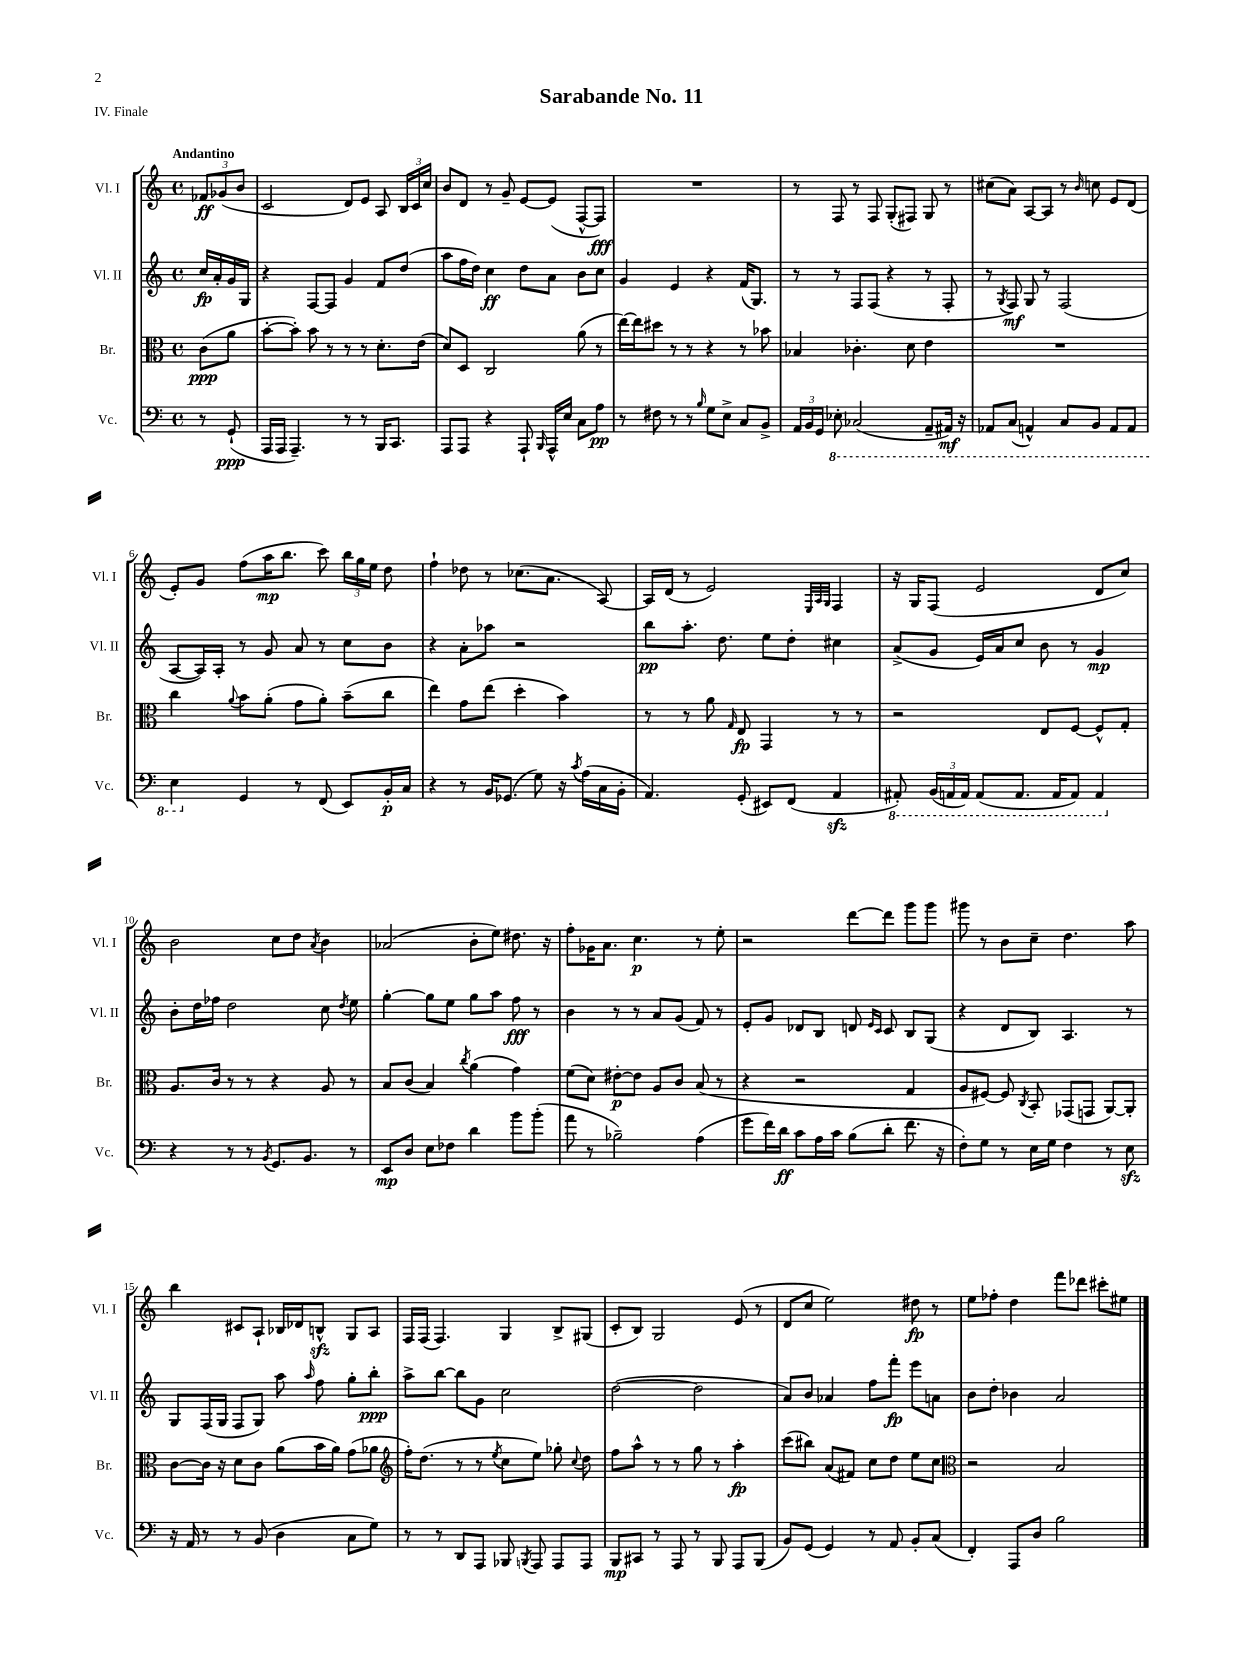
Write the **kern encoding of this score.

**kern	**kern	**kern	**kern
*staff4	*staff3	*staff2	*staff1
*clefF4	*clefC3	*clefG2	*clefG2
*k[]	*k[]	*k[]	*k[]
*M4/4	*M4/4	*M4/4	*M4/4
*met(c)	*met(c)	*met(c)	*met(c)
8r	(8c	16cc	12f-
.	.	16a'	.
.	.	.	(12g-
(8GG`	8a	16g	.
.	.	.	12b
.	.	16G	.
=	=	=	=
16AAA	[8b'	4r	2c
16AAA	.	.	.
4.AAA~)	8b'])	.	.
.	8b	[8F	.
.	8r	8F]	.
8r	8r	4g	8d)
8r	8r	.	8e
16BBB	8.d'	8f	8A
8.CC	.	.	.
.	.	(8dd	24B
.	.	.	24c
.	(16e	.	.
.	.	.	24cc
=	=	=	=
8AAA	8d)	8aa	8b
8AAA	8D	16ff	8d
.	.	16dd)	.
4r	2C	4cc	8r
.	.	.	8g~
8AAA`	.	8dd	[8e
16qqBBB	.	.	.
16AAA^^	.	8a	(8e]
16E	.	.	.
8C	(8a	8b	[8F^^
8A	8r	8cc	8F])
=	=	=	=
8r	[16ee)	4g	1r
.	16ee]	.	.
8F#	8dd#	.	.
8r	8r	4e	.
8r	8r	.	.
16qqB	.	.	.
8G	4r	4r	.
8E^	.	.	.
8C	8r	(16f	.
.	.	8.G)	.
8BB^	8b-	.	.
=	=	=	=
24AA	4B-	8r	8r
24BB	.	.	.
24GG	.	.	.
8EE-'	.	8r	8F
(2CC-	4.c-'	8F	8r
.	.	(8F	8F
.	.	4r	(8G'
.	8d	.	8F#)
8AAA~	4e	8r	8G
16AAA#)	.	8F'	8r
16r	.	.	.
=	=	=	=
8AAA-	1r	8r	(8cc#
.	.	8qG	.
(8CC	.	8F)	8a)
4AAA^^)	.	8G	[8A
.	.	8r	8A]
8CC	.	(2F	8r
.	.	.	16qqb
8BBB	.	.	8cc
8AAA	.	.	8e
8AAA	.	.	(8d
=	=	=	=
4EE	4cc	[8A	8e')
.	.	16A])	8g
.	.	16A'	.
.	8qqa	.	.
4GG	8b	8r	(8ff
.	(8a'	8g	16aa
.	.	.	8.bb
8r	8g	8a	.
(8FF	8a')	8r	8ccc)
8EE)	(8b~	8cc	24bb
.	.	.	24gg
.	.	.	24ee
16BB'	8cc	8b	8dd
16C	.	.	.
=	=	=	=
4r	4ee)	4r	4ff`
8r	8g	8a'	8dd-
16BB	(8ee	8aa-	8r
(8.GG-	.	.	.
.	4dd'	2r	(8.cc-
8G)	.	.	.
.	.	.	8.a
16r	4b)	.	.
8qc	.	.	.
(16A	.	.	.
16C	.	.	[8A)
16BB'	.	.	.
=	=	=	=
4.AA)	8r	8bb	16A]
.	.	.	(16d
.	8r	8.aa'	8r
.	8a	.	2e)
.	.	8.dd	.
.	16qqG	.	.
(8GG'	8E	.	.
8EE#)	4GG	8ee	.
(8FF	.	8dd'	.
.	.	.	32qqE
.	.	.	32qqA
.	.	.	32qqG
4AA	8r	4cc#	4F
.	8r	.	.
=	=	=	=
8AAA#')	2r	(8a^	16r
.	.	.	16G
(24BBB	.	8g	(8F
24AAA	.	.	.
24AAA)	.	.	.
(8AAA	.	16e)	2e
.	.	16a	.
8.AAA	.	8cc	.
.	8E	8b	.
16AAA	.	.	.
8AAA)	[8F	8r	.
4AAA	8F^^]	4g	8d
.	8G'	.	8cc)
=	=	=	=
4r	8.A	8b'	2b
.	.	16dd	.
.	16c	16ff-	.
8r	8r	2dd	.
8r	8r	.	.
8qBB	.	.	.
8.GG	4r	.	8cc
.	.	.	8dd
8.BB	.	.	.
.	.	.	8qa
.	8A	8cc	4b
.	.	8qdd	.
8r	8r	8ee	.
=	=	=	=
8EE	8B	[4gg'	(2a-
8D	(8c	.	.
8E	4B)	8gg]	.
8F-	.	8ee	.
.	8qcc	.	.
4d	(4a	8gg	8b'
.	.	8aa	8ee)
8b	4g)	8ff	8.dd#
(8b'	.	8r	.
.	.	.	16r
=	=	=	=
8a	(8f	4b	8ff'
8r	8d)	.	16g-
.	.	.	8.a
2B-~)	[8e#'	8r	.
.	8e#]	8r	4.cc
.	8A	8a	.
.	8c	(8g	.
(4A	(8B	8f)	8r
.	8r	8r	8ee'
=	=	=	=
8g	4r	8e'	2r
16f)	.	8g	.
16d	.	.	.
8c	2r	8d-	.
16A	.	8B	.
16c	.	.	.
(8B	.	8d	[8ddd
.	.	16qqe	.
.	.	16qqc	.
8d'	.	8c	8ddd]
8.f	4G	8B	8ggg
.	.	(8G	8ggg
16r	.	.	.
=	=	=	=
8F')	8A	4r	8ggg#
8G	[8F#)	.	8r
8r	8F#]	8d	8b
.	8qC	.	.
16E	8BB'	8B)	8cc~
16G	.	.	.
4F	(8GG-	4.A	4.dd
.	8GG	.	.
8r	[8AA)	.	.
8E	8AA']	8r	8aa
=	=	=	=
16r	[8c	8G	4bb
16AA	.	.	.
8r	16c]	(16F	.
.	16r	16G	.
8r	8d	8F	8c#
(8BB	8c	8G)	8A`
4D	(8a	8aa	16B-
.	.	.	16d-
.	.	16qqaa	.
.	16b	8ff	8B^^
.	16a)	.	.
8C	(8g	8gg'	8G
8G)	8a-	8bb'	8A
=	=	=	=
*	*clefG2	*	*
8r	16ff')	8aa^	16F
.	(8.dd	.	(16F
8r	.	[8bb	4.F)
8DD	8r	8bb]	.
8AAA	8r	8g	.
.	8qee	.	.
8BBB-	8cc	2cc	4G
8qBBB	.	.	.
8AAA	8ee)	.	.
8AAA	8gg-'	.	8B^
.	8qqcc	.	.
8AAA	8dd	.	(8G#
=	=	=	=
8BBB	8ff	([2dd	8c'
8CC#	8aa^^	.	8B)
8r	8r	.	2G
8AAA	8r	.	.
8r	8gg	2dd]	.
8BBB	8r	.	.
8AAA	4aa'	.	(8e
(8BBB	.	.	8r
=	=	=	=
8BB)	(8ccc	8a)	8d
(8GG	8bb#)	8b	8cc
4GG)	(8a	4a-	2ee)
.	8f#)	.	.
8r	8cc	8ff	.
8AA	8dd	8fff'	.
8BB'	8ee	8eee	8dd#
(8C	8cc	8a	8r
=	=	=	=
*	*clefC3	*	*
4FF')	2r	8b	8ee
.	.	8dd'	8ff-'
8AAA	.	4b-	4dd
8D	.	.	.
2B	2B	2a	8fff
.	.	.	8ddd-
.	.	.	8ccc#'
.	.	.	8ee#
==	==	==	==
*-	*-	*-	*-
